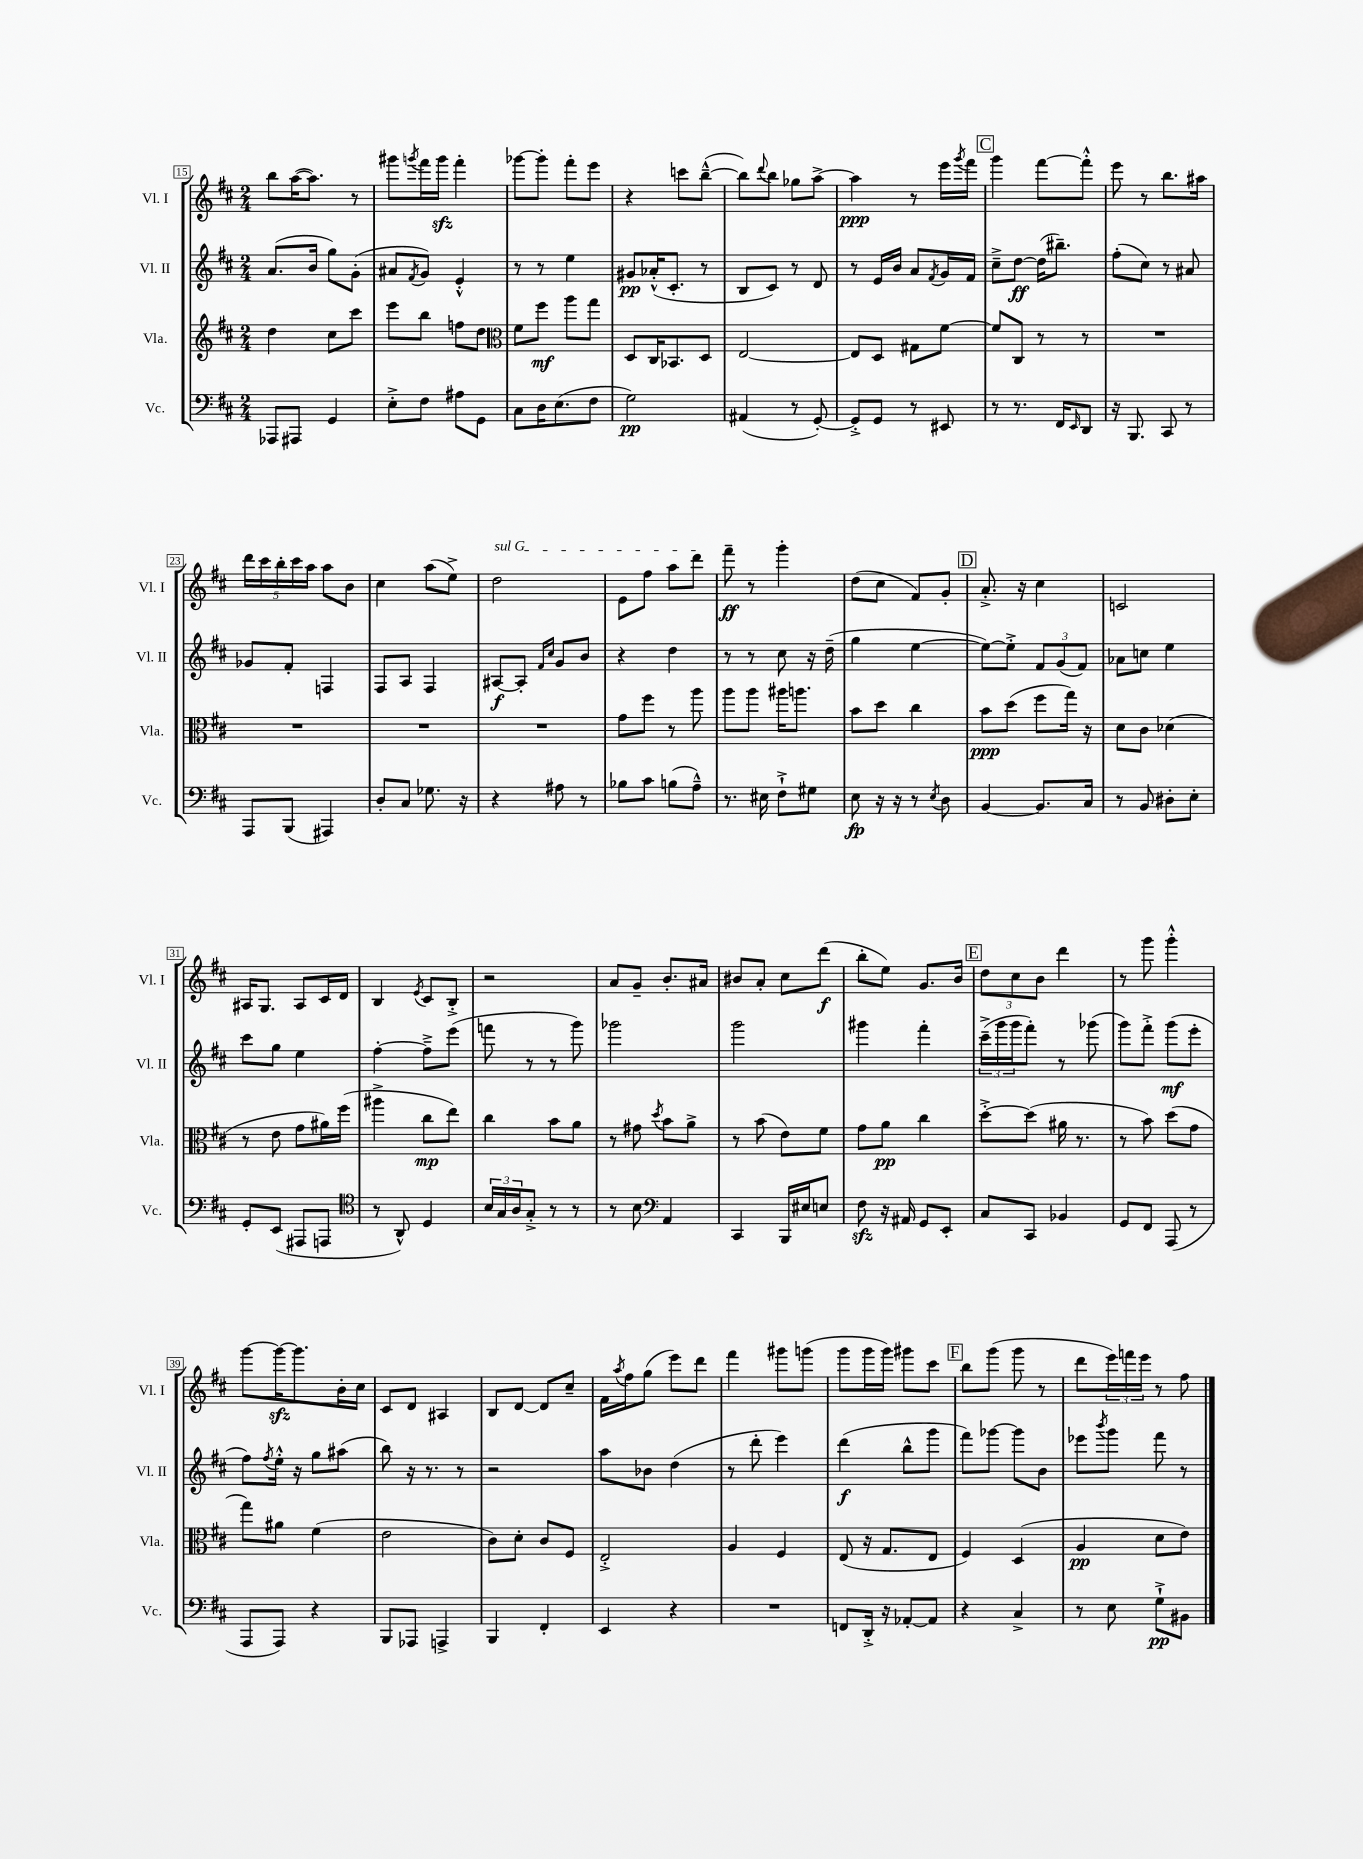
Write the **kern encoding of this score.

**kern	**kern	**kern	**kern
*staff4	*staff3	*staff2	*staff1
*clefF4	*clefG2	*clefG2	*clefG2
*k[f#c#]	*k[f#c#]	*k[f#c#]	*k[f#c#]
*M2/4	*M2/4	*M2/4	*M2/4
8AAA-/L	4dd\	(8.a/L	8bb\L
8AAA#/J	.	.	([16aa\K
.	.	16b/Jk	8.aa\]J)
4GG/	8cc#\L	8gg\L)	.
.	8ccc#\J	(8g'\J	8r
=	=	=	=
8E'^\L	8eee\L	8a#/L	8ggg#\L
.	.	8qf#/	8qggg/
8F#\J	8bb\J	8g/J)	16fff#\L
.	.	.	16ggg\JJ
8A#\L	8ff\L	4e'^^/	4fff#'\
8GG\J	8dd\J	.	.
=	=	=	=
*	*clefC3	*	*
8C#\L	8f#\L	8r	[8ggg-\L
16D\K	8ff#\J	8r	8ggg-'\]J
(8.E\	.	.	.
.	8aa\L	4ee\	8fff#'\L
8F#\J	8gg\J	.	8eee\J
=	=	=	=
2G\)	8D/L	8g#/L	4r
.	16C#/K	(16a-'^^/K	.
.	8.BB-/	8.c#'/J	.
.	.	.	8ccc\L
.	8D/J	8r	([8bb~^^\J
=	=	=	=
(4AA#/	[2E/	8B/L	8bb\]L)
.	.	.	8qqddd/
.	.	8c#/J)	8bb\J
8r	.	8r	8gg-\L
[8GG'/)	.	8d/	[8aa^\J
=	=	=	=
8GG'^/]L	8E/]L	8r	4aa\]
8GG/J	8D/J	16e/LL	.
.	.	16b/JJ	.
8r	8G#\L	8a/L	8r
.	.	8qf#/	.
8EE#/	[8f#\J	16g/L	16eee\LL
.	.	.	8qggg/
.	.	16f#/JJ	16fff#\JJ
=	=	=	=
8r	8f#/]L	8cc#~^\L	4ggg\
8.r	8C#/J	[8dd\J	.
.	8r	(16dd\]LK	[8fff#\L
16FF#/LK	.	8.bb#~\J)	.
16qqEE/	.	.	.
8DD/J	8r	.	8fff#'^^\]J
=	=	=	=
16r	2r	(8ff#'\L	8eee\
8.BBB/	.	.	.
.	.	8cc#\J)	8r
8CC#/	.	8r	8.bb\L
8r	.	8a#/	.
.	.	.	16aa#\Jk
=	=	=	=
8AAA/L	2r	8g-/L	20ddd\LL
.	.	.	20ccc#\
.	.	.	20bb'\
(8BBB/J	.	8f#'/J	.
.	.	.	20ccc#\
.	.	.	20aa\JJ
4AAA#/)	.	4F/	8aa\L
.	.	.	8b\J
=	=	=	=
8D'/L	2r	8F#/L	4cc#\
8C#/J	.	8A/J	.
8.G-\	.	4F#/	(8aa\L
.	.	.	8ee^\J)
16r	.	.	.
=	=	=	=
4r	2r	[8A#/L	2dd\
.	.	8A#'/]J	.
.	.	16qqf#/LL	.
.	.	16qqcc#/JJ	.
8A#\	.	8g/L	.
8r	.	8b/J	.
=	=	=	=
8B-\L	8g\L	4r	8e\L
8c#\J	8ff#\J	.	8ff#\J
(8B\L	8r	4dd\	8aa\L
8A~^^\J)	8aa\	.	8ddd\J
=	=	=	=
8.r	8aa\L	8r	8fff#~\
.	8aa\J	8r	8r
16E#\	.	.	.
8F#`^\L	16aa#\LK	8cc#\	4ggg'\
.	8.aa\J	.	.
8G#\J	.	16r	.
.	.	(16dd~\	.
=	=	=	=
8E\	8b\L	4gg\	(8dd\L
16r	8dd\J	.	8cc#\J
16r	.	.	.
8r	4cc#\	[4ee\	8f#/L)
8qE/	.	.	.
8D\	.	.	8g'/J
=	=	=	=
[4BB/	8b\L	8ee\_L)	8.a'^/
.	(8dd\J	8ee'^\]J	.
.	.	.	16r
8.BB/]L	8ff#\L	12f#/L	4cc#\
.	.	(12g/	.
.	16gg\Jk)	.	.
.	.	12f#/J)	.
16C#/Jk	16r	.	.
=	=	=	=
8r	8d\L	8a-\L	2c/
8BB/	8c#\J	8cc\J	.
8D#'\L	(4d-\	4ee\	.
8E'\J	.	.	.
=	=	=	=
8GG'/L	8r	8ccc#\L	16A#/LK
.	.	.	8.G/J
(8EE/J	8e\	8gg\J	.
8AAA#/L	8g\L	4ee\	8A#/L
8AAA/J	16a#\L)	.	16c#/L
.	(16ff#\JJ	.	16d/JJ
=	=	=	=
*clefC4	*	*	*
8r	4aa#^\	[4ff#'\	4B/
8AA^^/)	.	.	.
.	.	.	8qe/
4D/	8cc#\L	8ff#~^\]L	8c#/L
.	8ee\J)	(8eee\J	8B'^/J
=	=	=	=
24B/LL	4cc#\	8fff\	2r
24G/	.	.	.
24A/J	.	.	.
8G'^/J	.	8r	.
8r	8b\L	8r	.
8r	8a\J	8ggg\)	.
=	=	=	=
8r	8r	2ggg-\	8a/L
8B\	8g#\	.	8g~/J
*clefF4	*	*	*
.	8qdd/	.	.
4AA/	8b\L	.	8.b'/L
.	8a^\J	.	.
.	.	.	16a#/Jk
=	=	=	=
4CC#/	8r	2ggg\	8b#/L
.	(8b\	.	8a'/J
16BBB/LL	8e\L)	.	8cc#\L
16E#/J	.	.	.
8E/J	8f#\J	.	(8ddd\J
=	=	=	=
8F#\	8g\L	4ggg#\	8bb'\L
16r	8a\J	.	8ee\J)
16AA#/	.	.	.
8GG/L	4cc#\	4fff#'\	8.g/L
8EE'/J	.	.	.
.	.	.	16b/Jk
=	=	=	=
8C#/L	[8dd'^\L	(24ccc#~^\LL	12dd\L
.	.	24ggg\	.
.	.	24ggg\J	12cc#\
8CC#/J	(8dd\]J	8fff#'\J)	.
.	.	.	12b\J
4BB-/	16a#\	8r	4ddd\
.	8.r	.	.
.	.	(8ggg-\	.
=	=	=	=
8GG/L	8r	8ggg\L)	8r
8FF#/J	8b\)	8fff#'^\J	8ggg\
(8AAA/	(8dd\L	(8ggg\L	4ggg'^^\
8r	8g\J	8eee'\J	.
=	=	=	=
8AAA/L	8gg\L)	8ff#\L)	[8ggg\L
.	.	8qff#/	.
8AAA/J)	8a#\J	16ee'^^\Jk	16ggg\_K
.	.	16r	8.ggg\]
4r	(4f#\	8gg\L	.
.	.	(8aa#\J	16b'\L
.	.	.	16cc#\JJ
=	=	=	=
8BBB/L	2e\	8bb\)	8c#/L
8AAA-/J	.	16r	8d/J
.	.	8.r	.
4AAA^/	.	.	4A#/
.	.	8r	.
=	=	=	=
4BBB/	8c#\L)	2r	8B/L
.	8d'\J	.	[8d/J
4FF#'/	8c#/L	.	8d/]L
.	8F#/J	.	8cc#~/J
=	=	=	=
4EE/	2E'^/	8aa\L	16f#\LL
.	.	.	8qaa/
.	.	.	16ff#\J
.	.	8b-\J	(8gg\J
4r	.	(4dd\	8eee\L)
.	.	.	8ddd\J
=	=	=	=
2r	4A/	8r	4fff#\
.	.	8ddd'\	.
.	4F#/	4eee\)	8ggg#\L
.	.	.	(8ggg\J
=	=	=	=
8FF/L	(8E/	(4ddd\	8ggg\L
16DD'^/Jk	16r	.	16ggg\L
16r	8.G/L	.	16ggg\JJ)
[8AA-'/L	.	8bb^^\L	8ggg#\L
8AA-/]J	8E/J	8ggg\J	8ccc#\J
=	=	=	=
4r	4F#/)	8fff#\L)	8bb\L
.	.	[8ggg-\J	(8ggg\J
4C#^/	(4D/	8ggg-\]L	8ggg\
.	.	8b\J	8r
=	=	=	=
8r	4A/	8eee-\L	8ddd\L
.	.	8qbbb/	.
8E\	.	8ggg\J	24eee\L)
.	.	.	24fff\
.	.	.	24eee\JJ
8G`^\L	8d\L	8fff#\	8r
8BB#\J	8e\J)	8r	8ff#\
==	==	==	==
*-	*-	*-	*-
